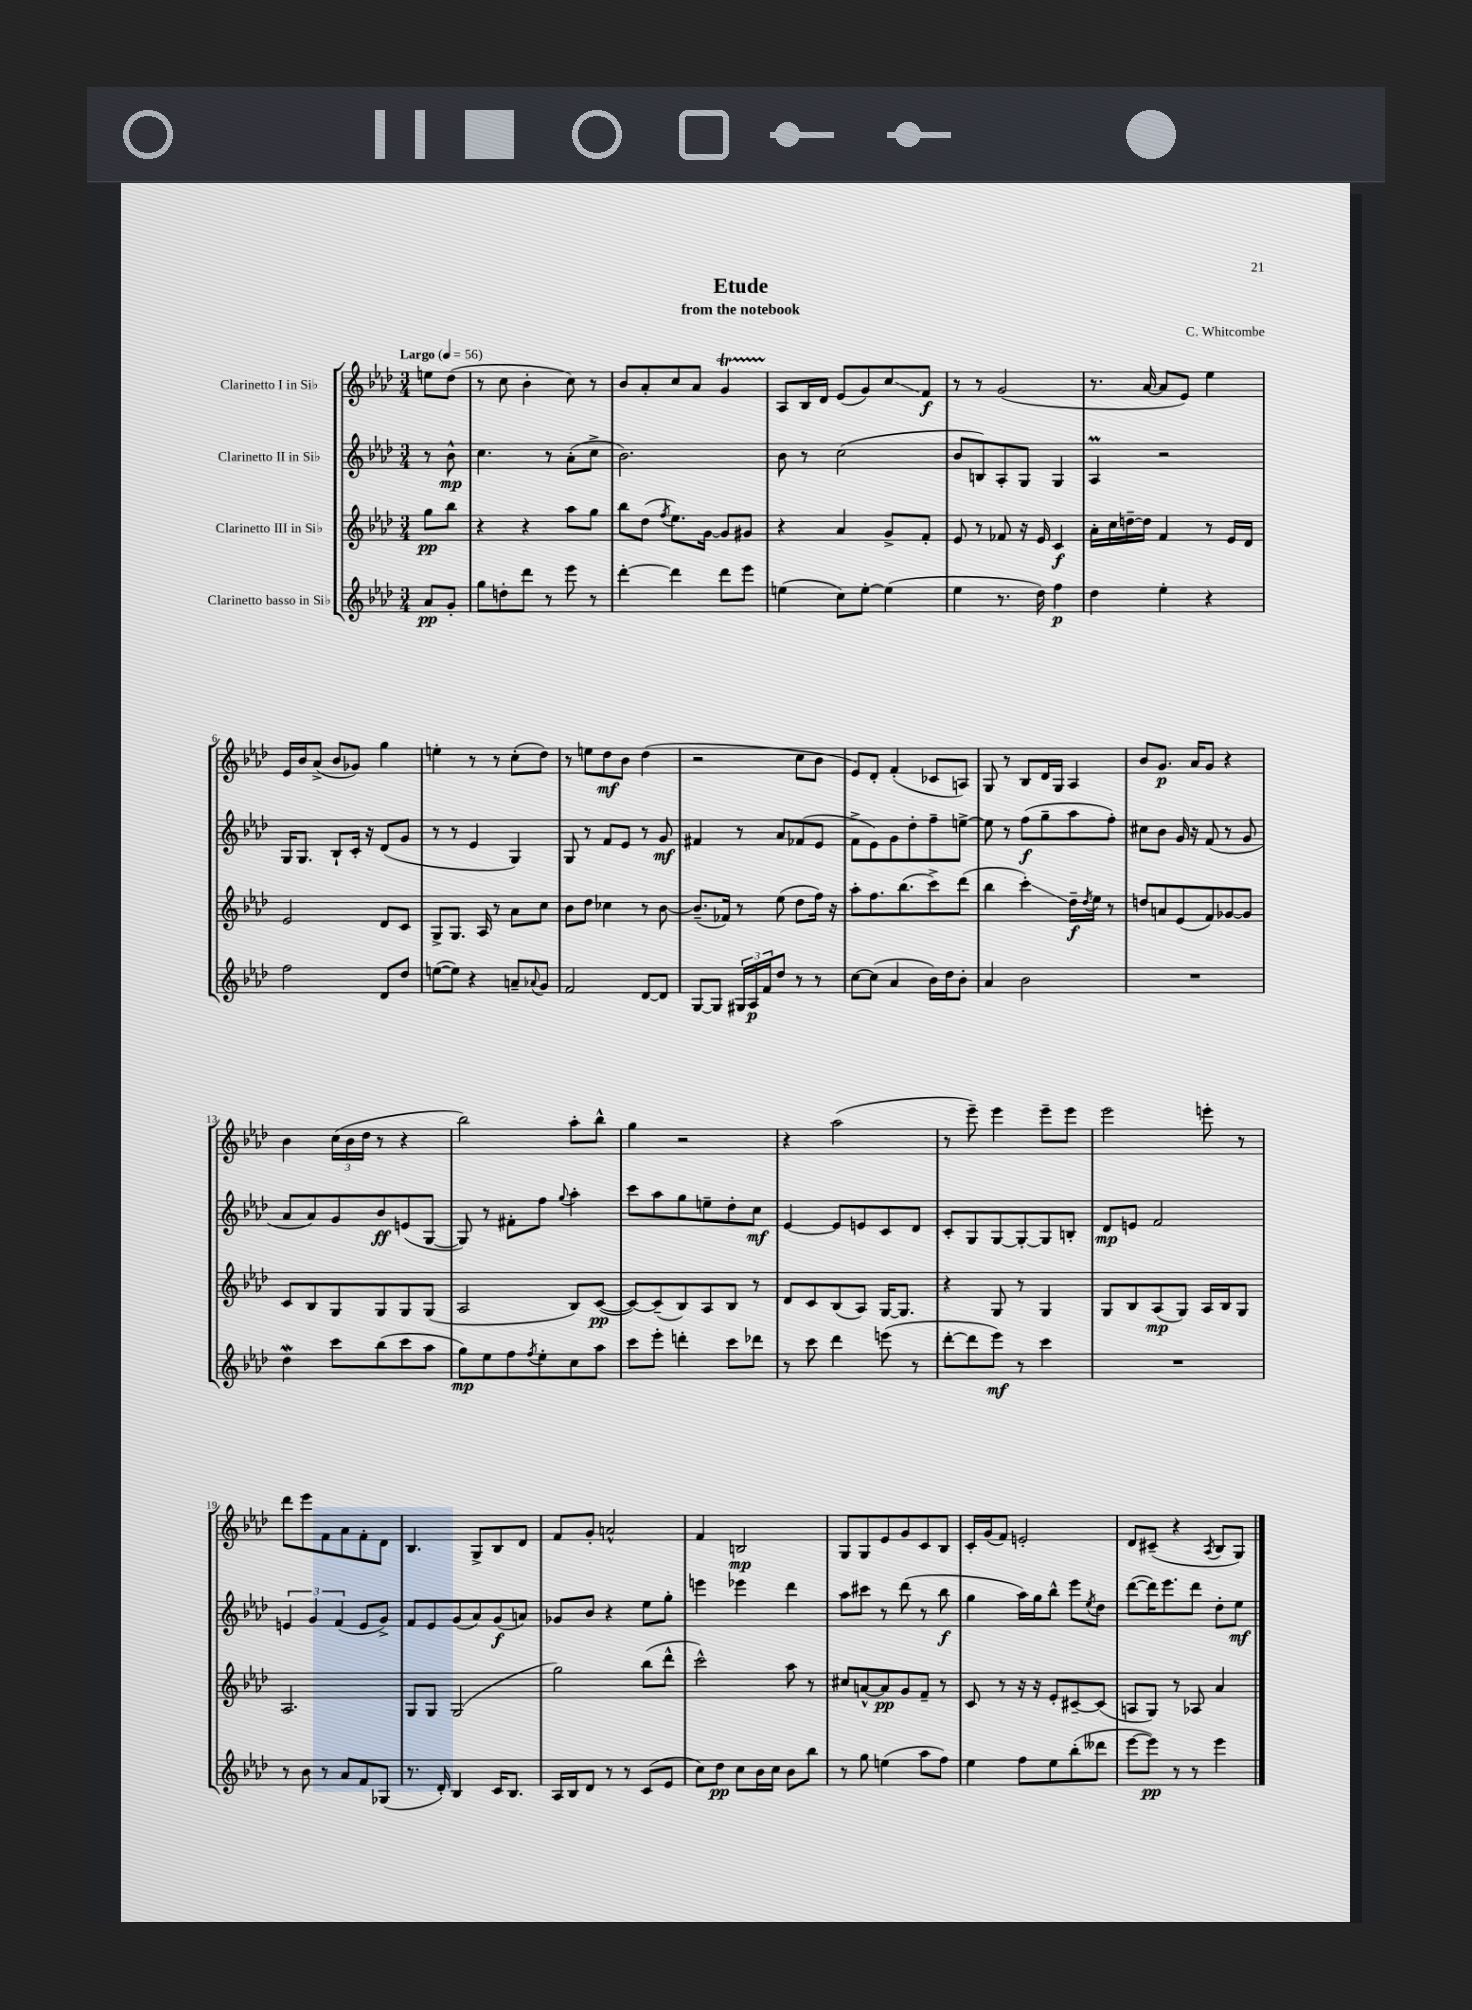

**kern	**kern	**kern	**kern
*staff4	*staff3	*staff2	*staff1
*clefG2	*clefG2	*clefG2	*clefG2
*k[b-e-a-d-]	*k[b-e-a-d-]	*k[b-e-a-d-]	*k[b-e-a-d-]
*M3/4	*M3/4	*M3/4	*M3/4
*MM56	*MM56	*MM56	*MM56
8a-	8gg	8r	8ee
8g'	8bb-	8b-^^	(8dd-
=	=	=	=
8gg	4r	4.cc	8r
8dd'	.	.	8cc
8ddd-	4r	.	4b-'
8r	.	8r	.
8eee-	8aa-	(8a-'	8cc)
8r	8gg	8cc^	8r
=	=	=	=
[4ddd-'	8bb-	2.b-)	8b-
.	(8dd-	.	8a-'
.	8qff	.	.
4ddd-]	8.ee-)	.	8cc
.	.	.	8a-
.	[16g	.	.
8ddd-	8g]	.	4g
8eee-	8g#	.	.
=	=	=	=
(4ee	4r	8b-	8A-
.	.	8r	16B-
.	.	.	16d-
8cc)	4a-	(2cc	(8e-
[8ee'	.	.	8g)
(4ee]	8g^	.	8cc
.	8f'	.	8f
=	=	=	=
4ee-	8e-	8b-	8r
.	8r	8B)	8r
8.r	8f-	8A-'	(2g
.	16r	8G	.
16dd-)	16e-	.	.
4ff	4c	4G	.
=	=	=	=
4dd-	16a-'	4A-	8.r
.	16cc	.	.
.	[16dd~	.	.
.	16dd]	.	[16a-
4ee-'	4f	2r	8a-]
.	.	.	8e-)
4r	8r	.	4ee-
.	16e-	.	.
.	16d-	.	.
=	=	=	=
2ff	2e-	16G	16e-
.	.	8.G	16b-
.	.	.	(8a-^
.	.	8B-`	8b-
.	.	16c'	8g-)
.	.	16r	.
8d-	8d-	(8d-	4gg
8dd-	8c	8g	.
=	=	=	=
([8ee	8G^	8r	4ee'
8ee])	8.G	8r	.
4r	.	4e-	8r
.	16A-	.	.
.	8r	.	8r
8a~	8a-	4G)	(8cc'
8qqa-	.	.	.
8g	8cc	.	8dd-)
=	=	=	=
2f	8b-	8G	8r
.	8dd-	8r	8ee
.	4cc-	8f	8dd-
.	.	8e-	8b-
[8d-	8r	8r	(4dd-
8d-]	[8b-	8g	.
=	=	=	=
[8G	(8.b-~]	4f#	2r
8G]	.	.	.
.	16f-)	.	.
24G#	8r	8r	.
24A-	.	.	.
24f	.	.	.
8dd-	(8ee-	8a-	.
8r	8dd-	(8f-	8cc
8r	16ff)	8e-	8b-
.	16r	.	.
=	=	=	=
[8cc	8aa-'	8f^	8e-)
(8cc]	8.ff	8e-)	8d-'
4a-	.	8g	(4f'
.	(8.bb-	.	.
.	.	8dd-'	.
16b-)	8ccc^)	8ff~	8c-
16dd-	.	.	.
8b-'	(8ddd-	[8ee^	8A)
=	=	=	=
4a-	4bb-	8ee]	8G
.	.	8r	8r
2b-	4ccc')	(8ff	8B-
.	.	8gg~	16d-
.	.	.	16G
.	16dd-~	8aa-	4A-
.	8qdd-	.	.
.	16ee-	.	.
.	8r	8ff')	.
=	=	=	=
2.r	8dd	8cc#	8b-
.	8a	8b-	8.g
.	(8e-	16g	.
.	.	16r	16a-
.	8f)	(8f	8g
.	[8g-	8r	4r
.	8g-]	8g	.
=	=	=	=
4dd-	8c	8a-	4b-
.	8B-	8a-)	.
8ccc	8G	8g	(24cc
.	.	.	24b-
.	.	.	24dd-
(8bb-	8G	8b-	8r
8ccc	8G	(8e	4r
8aa-	(8G	[8G	.
=	=	=	=
8gg)	2A-	8G])	2bb-)
8ee-	.	8r	.
8ff	.	8f#'	.
8qff	.	.	.
8ee-'	.	8ff	.
.	.	8qqgg	.
8cc	8B-)	4aa-'	8aa-'
8aa-	([8c	.	8bb-^^
=	=	=	=
8ccc	8c_)	8ccc	4gg
8eee-'	(8c~]	8aa-	.
4ddd'	8B-)	8gg	2r
.	8A-	8ee~	.
8ccc	8B-	8dd-'	.
8ddd-	8r	8cc	.
=	=	=	=
8r	8d-	[4e-	4r
8ccc	8c	.	.
4ddd-	(8B-	8e-]	(2aa-
.	8A-)	8e	.
(8eee	[16G	8c	.
.	8.G]	.	.
8r	.	8d-	.
=	=	=	=
[8ddd-'	4r	8c'	8r
8ddd-]	.	8G	8eee-~)
8eee-)	8G	[8G	4eee-
8r	8r	8G'_	.
4ccc	4G	8G]	8eee-~
.	.	8B'	8eee-
=	=	=	=
2.r	8G	8d-	2eee-
.	8B-	8e	.
.	(8A-	2f	.
.	8G)	.	.
.	16A-	.	8eee'
.	16B-	.	.
.	8G	.	8r
=	=	=	=
8r	2.A-	6e	8ddd-
8b-	.	.	8eee-
.	.	6g	.
8r	.	.	8f
.	.	(6f	.
8a-	.	.	8a-
8f	.	8e	8f'
(8G-	.	8g^)	8d-
=	=	=	=
8.r	8G	8f	4.B-
.	8G	8e-	.
16d-')	.	.	.
4B-	(2G	(8g	.
.	.	8a-)	8G^
16c	.	(8g	8B-
8.B-	.	.	.
.	.	8a)	8d-
=	=	=	=
16A-	2gg)	8g-	8f
16B-	.	.	.
8d-	.	8b-	8g'
8r	.	4r	2a^^
8r	.	.	.
(8c	(8bb-	8ee-	.
8e-	8ddd-^^	8gg'	.
=	=	=	=
8cc)	2ccc^^)	4eee	4f
8dd-	.	.	.
8cc	.	4eee-	2B
16b-	.	.	.
16cc	.	.	.
8b-	8aa-	4ddd-	.
8bb-	8r	.	.
=	=	=	=
8r	8cc#	8aa-	8G
8gg	[8a^^	8ccc#	8G
(4ee	8a]	8r	8e-
.	8g	(8ddd-	8g
8aa-	8f~	8r	8c
8ff)	8r	8bb-	8B-
=	=	=	=
4ee-	8c	4gg	16c'
.	.	.	(16g
.	8r	.	8f)
8ff	16r	16aa-)	2e'
.	16r	16gg	.
8ee-	8e-'	8bb-^^	.
(8bb-'	[8c#~	8eee-	.
.	.	8qee-	.
8ddd--	(8c#]	8dd-	.
=	=	=	=
[8eee-	8A	([8ddd-	8d-
8eee-])	8G)	16ddd-])	(8c#~
.	.	8.eee-	.
8r	8r	.	4r
8r	8A-	8ddd-	.
.	.	.	8qA-
4eee-	4a-	8dd-'	8B-
.	.	8ee-	8G)
==	==	==	==
*-	*-	*-	*-
